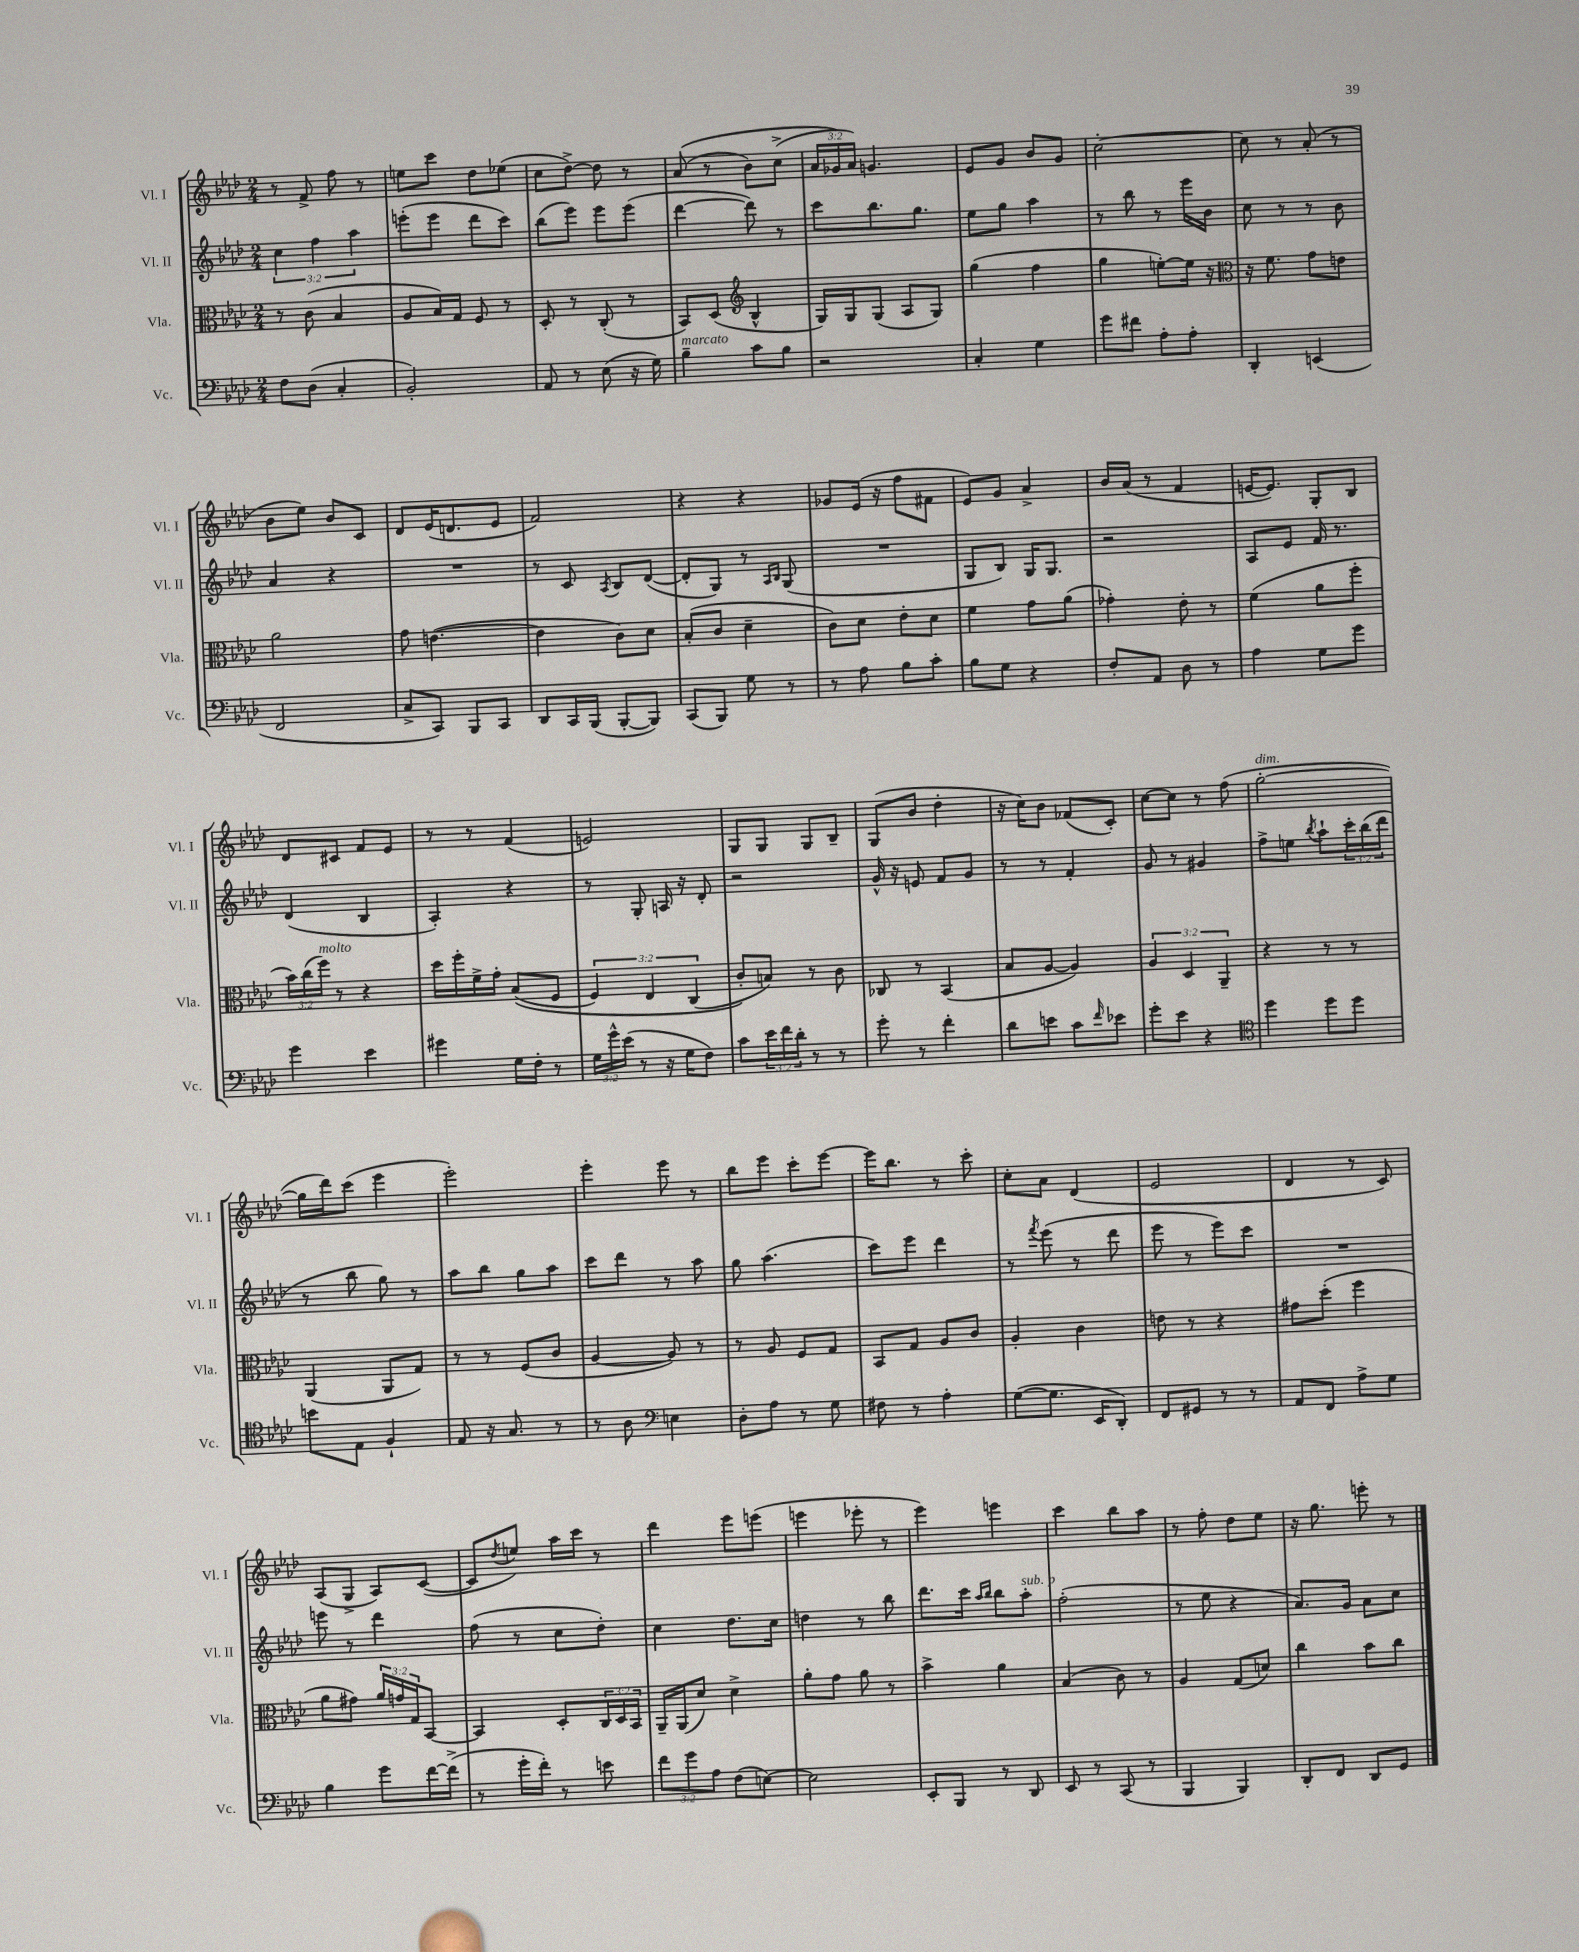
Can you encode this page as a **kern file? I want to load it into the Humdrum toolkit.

**kern	**kern	**kern	**kern
*part4	*part3	*part2	*part1
*staff4	*staff3	*staff2	*staff1
*I"Vc.	*I"Vla.	*I"Vl. II	*I"Vl. I
*I'Vc.	*I'Vla.	*I'Vl. II	*I'Vl. I
*clefF4	*clefC3	*clefG2	*clefG2
*k[b-e-a-d-]	*k[b-e-a-d-]	*k[b-e-a-d-]	*k[b-e-a-d-]
*M2/4	*M2/4	*M2/4	*M2/4
=62	=62	=62	=62
8F\L	8r	6cc\	8r
(8D-\J	(8c\	.	8f^/
.	.	6ff\	.
4C'/	4B-/	.	8ff\
.	.	6aa-\	.
.	.	.	8r
=63	=63	=63	=63
2BB-'/)	8A-/L	(8eeen'\L	8een\L
.	16B-/L)	8eee\J	8ccc\J
.	16G/JJ	.	.
.	8F/	8ddd-\L	8dd-\L
.	8r	8ccc\J)	(8ee-X\J
=64	=64	=64	=64
8AA-/	8D-'/	(8bb-\L	8cc\L
8r	8r	8eee-\J)	[8dd-^\J)
(8E-\	(8C'/	8eee-\L	8dd-\]
16r	8r	(8eee-\J	8r
16G\)	.	.	.
=65	=65	=65	=65
!LO:TX:a:i:t=marcato	!	!	!
4B-~\	8BB-/L)	[4ddd-\	((8a-/
.	(8D-/J	.	8r
*	*clefG2	*	*
8c\L	4B-^^/	8ddd-\])	8b-\L)
8B-\J	.	8r	(8cc^\J
=66	=66	=66	=66
2r	16G/LL)	8ccc\L	24a-/LL
.	.	.	24g-X/)
.	16G/J	.	.
.	.	.	24a-/JJ)
.	(8G/J	8.bb-\	4.gn/
.	8A-/L	.	.
.	.	8.gg\J	.
.	8G/J)	.	.
=67	=67	=67	=67
4C'/	(4gg\	8ee-\L	8e-/L
.	.	8gg\J	8g/J
4G\	4ff\	4aa-\	8b-/L
.	.	.	8g/J
=68	=68	=68	=68
8g\L	4gg\	8r	[2cc'\
8f#X\J	.	8bb-\	.
8A-'\L	[8een'\L)	8r	.
8A-'\J	16ee\Jk]	16eee-\LL	.
.	16r	16b-\JJ	.
=69	=69	=69	=69
*	*clefC3	*	*
4DD-'/	16r	8cc\	8cc\]
.	8.f\	.	.
.	.	8r	8r
(4EEn/	8g\L	8r	(8a-'/
.	8en\J	8b-\	8r
!!LO:LB:g=z
=70	=70	=70	=70
2FF/	2a-\	4a-/	8b-\L
.	.	.	8ee-\J)
.	.	4r	8b-/L
.	.	.	8c/J
=71	=71	=71	=71
8C^/L	8g\	2r	8d-/L
8CC/J)	([4.en\	.	(16e-/K
.	.	.	8.dn/
8BBB-/L	.	.	.
8CC/J	.	.	8e-/J
=72	=72	=72	=72
8DD-/L	4e\]	8r	2f/)
16CC/L	.	8c/	.
(16BBB-/JJ	.	.	.
.	.	8qA-/	.
[8BBB-'/L	8c\L)	8B-/L	.
8BBB-/J])	8d-\J	([8d-/J	.
=73	=73	=73	=73
(8CC/L	(8B-'/L	8d-'/L]	4r
8BBB-/J)	8c/J	8G/J)	.
8G\	4d-~\	8r	4r
.	.	16qqA-/LL	.
.	.	16qqB-/JJ	.
8r	.	(8G/	.
=74	=74	=74	=74
8r	8c\L)	2r	8g-X/L
8A-\	8d-\J	.	(16e-/Jk
.	.	.	16r
8B-\L	8e-'\L	.	8ff\L
8c'\J	8d-\J	.	8f#X\J
=75	=75	=75	=75
8B-\L	4f\	8G/L	8e-/L)
8G\J	.	8B-/J)	8g/J
4r	8g\L	16G/KL	4a-^/
.	.	8.G/J	.
.	(8a-\J	.	.
=76	=76	=76	=76
8F'/L	4g-X'\)	2r	16b-/LL
.	.	.	(16a-/JJ
8AA-/J	.	.	8r
8D-\	8e-'\	.	4f/
8r	8r	.	.
=77	=77	=77	=77
4A-\	(4f\	8A-/L	[16en/KL
.	.	.	8.e/J])
.	.	8e-/J	.
8G\L	8a-\L	16f/	8G'/L
.	.	8.r	.
8g\J	8ff'\J	.	8B-/J
!!LO:LB:g=z
=78	=78	=78	=78
4g\	24b-\LL)	(4d-/	8d-/L
.	(24cc\	.	.
!	!LO:TX:a:i:t=molto	!	!
.	24ff\JJ)	.	.
.	8r	.	8c#X/J
4e-\	4r	4B-/	8f/L
.	.	.	8e-/J
=79	=79	=79	=79
4g#X\	16dd-\LL	4A-'/)	8r
.	16ff'\	.	.
.	16f^\	.	8r
.	16g'\JJ	.	.
16G\LL	((8B-/L	4r	(4f/
16F'\JJ	.	.	.
8r	8F/J	.	.
=80	=80	=80	=80
24G\LL	6F/)	8r	2en/)
24g^^\	.	.	.
(24e-\JJ	.	.	.
8r	.	8G'/	.
.	6E-/	.	.
16r	.	16An/	.
16G\KL	.	16r	.
.	(6C/	.	.
8F\J)	.	8d-'/	.
=81	=81	=81	=81
8c\L	8c'/L)	2r	8G/L
24e-\L	8Bn/J)	.	8G/J
24f\	.	.	.
24d-'\JJ	.	.	.
8r	8r	.	8G/L
8r	8c\	.	8B-~/J
=82	=82	=82	=82
8g'\	8C-X/	16g^^/	(8G/L
.	.	16r	.
8r	8r	8en/	8b-/J
4f'\	(4BB-/	8f/L	4dd-'\
.	.	8g/J	.
=83	=83	=83	=83
8d-\L	8B-/L	8r	16r
.	.	.	16cc\KL)
8en\J	[8A-/J	8r	8b-\J
8c\L	4A-/])	4f'/	(8f-X/L
16qqf/	.	.	.
8e-X\J	.	.	8c'/J)
=84	=84	=84	=84
8g'\L	6A-/	8g/	[8cc\L
8e-\J	.	8r	8cc\J]
.	6D-/	.	.
4r	.	4g#X/	8r
.	6AA-~/	.	.
.	.	.	(8ff\
=85	=85	=85	=85
*clefC4	*	*	*
!	!	!	!LO:TX:a:i:t=dim.
4dd-\	4r	8ff^\L	[2gg'\
.	.	8een\J	.
.	.	8qbb-/	.
8dd-\L	8r	8aa-`\L	.
8dd-\J	8r	24ccc'\L	.
.	.	(24bb-\	.
.	.	24ddd-\JJ	.
!!LO:LB:g=z
=86	=86	=86	=86
8bn\L	(4AA-/	8r	16gg\LL]
.	.	.	16ddd-\J)
8E-\J	.	8bb-\	(8ccc\J
4F`/	8AA-/L	8gg\)	4eee-\
.	8G/J)	8r	.
=87	=87	=87	=87
8E-/	8r	8aa-\L	2eee-'\)
16r	8r	8bb-\J	.
8.G/	.	.	.
.	(8F/L	8gg\L	.
8r	8c/J	8aa-\J	.
=88	=88	=88	=88
8r	[4A-/	8ccc\L	4eee-'\
8A-\	.	8ddd-\J	.
*clefF4	*	*	*
4En\	8A-/])	8r	8eee-\
.	8r	8aa-\	8r
=89	=89	=89	=89
8D-'\L	8r	8gg\	8bb-\L
8A-\J	8A-/	(4.aa-\	8eee-\J
8r	8F/L	.	8ccc'\L
8G\	8G/J	.	[8eee-\J
=90	=90	=90	=90
8F#X\	8BB-/L	8ccc\L)	16eee-\KL]
.	.	.	8.bb-\J
8r	8G/J	8eee-\J	.
4A-'\	8A-/L	4ddd-\	8r
.	8c/J	.	8ccc'\
=91	=91	=91	=91
([8G\L	4A-'/	8r	8cc'\L
.	.	8qfff/	.
8.G\J]	.	(8eee-\	8a-\J
.	4c\	8r	(4d-/
16EE-/KL	.	.	.
8DD-'/J)	.	8ddd-\	.
=92	=92	=92	=92
8FF/L	8en\	8eee-\	2e-/
8GG#X/J	8r	8r	.
8r	4r	8eee-\L)	.
8r	.	8ccc\J	.
=93	=93	=93	=93
8AA-/L	8g#X\L	2r	4d-/
8FF/J	(8dd-'\J	.	.
8A-^\L	4ff\	.	8r
8G\J	.	.	8c/)
!!LO:LB:g=z
=94	=94	=94	=94
4B-\	8a-\L	8eeen\	(8A-/L
.	8g#X\J)	8r	8G^/J
8g\L	24a-/LL	4ddd-\	8A-/L)
.	24gn/	.	.
.	24G/J	.	.
[16f\L	[8BB-/J	.	([8c/J
(16f^\JJ]	.	.	.
=95	=95	=95	=95
8r	4BB-/]	(8ff\	8c/L]
.	.	.	8qdd-/
16g'\LL	.	8r	8een/J)
16f'\JJ)	.	.	.
8r	8D-'/L	8cc\L	16aa-\LL
.	.	.	16ccc\JJ
8en\	24C/L	8dd-'\J)	8r
.	24D-/	.	.
.	24BB-/JJ	.	.
=96	=96	=96	=96
12f\L	16AA-~/LL	4cc\	4ddd-\
.	(16AA-/J	.	.
12g\	.	.	.
.	8d-/J)	.	.
12A-\J	.	.	.
(8F\L	4d-^\	8.dd-\L	8eee-\L
[8En\J)	.	.	(8eeen\J
.	.	16cc\Jk	.
=97	=97	=97	=97
2E\]	8a-'\L	4ddn\	4eeen\
.	8g\J	.	.
.	8a-\	8r	8eee-X'\
.	8r	8bb-\	8r
=98	=98	=98	=98
8EE-'/L	4b-^\	8.ddd-\L	4eee-\)
8BBB-/J	.	.	.
.	.	16ccc\Jk	.
.	.	16qqaa-/LL	.
.	.	16qqbb-/JJ	.
8r	4a-\	8bb-\L	4eeen\
!	!	!LO:TX:a:i:t=sub. p	!
8DD-/	.	8aa-'\J	.
=99	=99	=99	=99
8EE-/	(4B-/	(2ff'\	4ccc\
8r	.	.	.
(8CC/	8c\)	.	8bb-\L
8r	8r	.	8aa-\J
=100	=100	=100	=100
4BBB-/	4A-/	8r	8r
.	.	8ee-\	8ff'\
4BBB-/)	(8G/L	4r	8dd-\L
.	8dn/J)	.	8ee-\J
=101	=101	=101	=101
8DD-'/L	4cc\	8.a-/L)	16r
.	.	.	8.gg\
8FF/J	.	.	.
.	.	16g/Jk	.
8DD-/L	8b-\L	8a-\L	8eeen'\
8GG/J	8cc\J	8cc\J	8r
==	==	==	==
*-	*-	*-	*-
